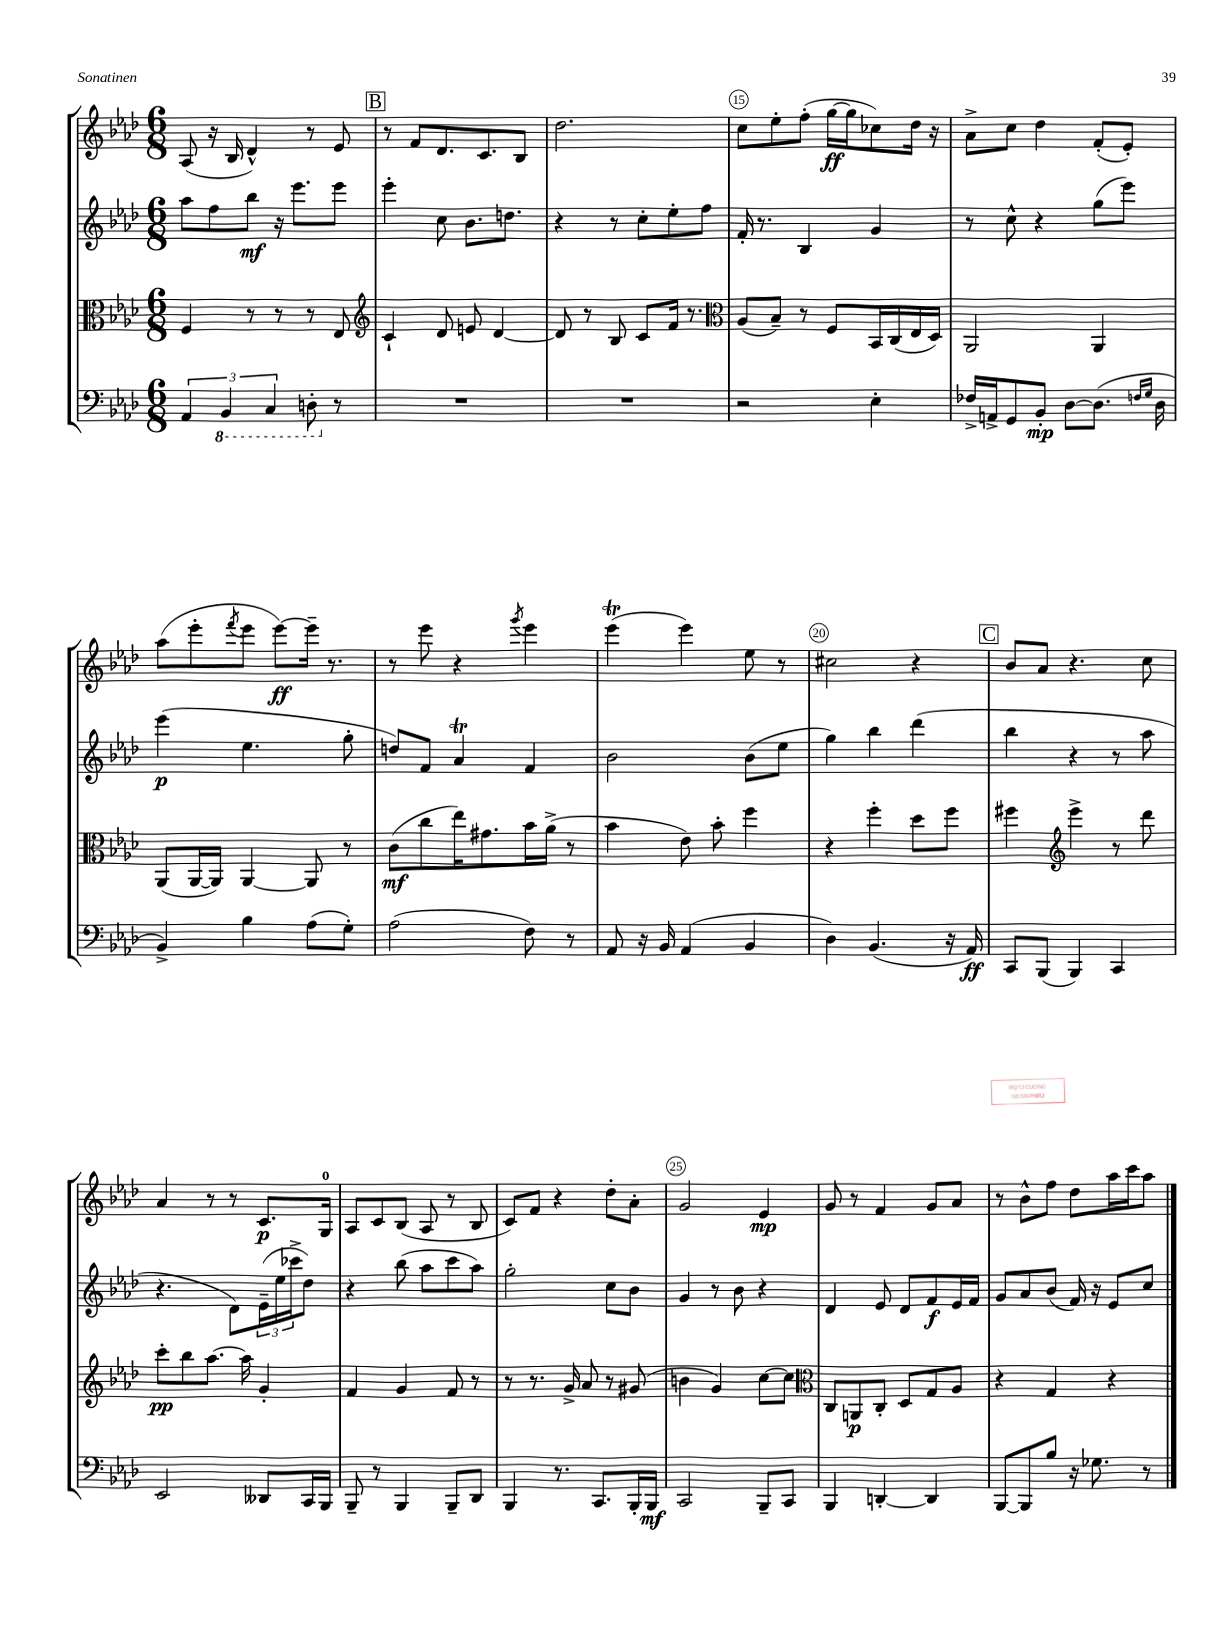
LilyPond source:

<<
\new StaffGroup <<
\new Staff = "s0" {
    \clef treble \key aes \major \numericTimeSignature \time 6/8
    aes8( r16 bes16 des'4-^) r8 ees'8 |
    \mark \markup { \box "B" } r8 f'8 des'8. c'8. bes8 |
    des''2. |
    c''8 ees''8-. f''8-.( g''16~\ff g''16 ces''8) des''16 r16 |
    aes'8-> c''8 des''4 f'8-.( ees'8-.) |
    aes''8( ees'''8-. \acciaccatura { f'''8 } ees'''8 ees'''8~\ff) ees'''16-- r8. |
    r8 ees'''8 r4 \acciaccatura { g'''8 } ees'''4 |
    ees'''4\trill( ees'''4) ees''8 r8 |
    cis''2 r4 |
    \mark \markup { \box "C" } bes'8 aes'8 r4. c''8 |
    aes'4 r8 r8 c'8.\p g16-0 |
    aes8 c'8 bes8( aes8 r8 bes8 |
    c'8) f'8 r4 des''8-. aes'8-. |
    g'2 ees'4\mp |
    g'8 r8 f'4 g'8 aes'8 |
    r8 bes'8-^ f''8 des''8 aes''16 c'''16 aes''8 \bar "|." |
}
\new Staff = "s1" {
    \clef treble \key aes \major \numericTimeSignature \time 6/8
    aes''8 f''8 bes''8\mf r16 ees'''8. ees'''8 |
    \mark \markup { \box "B" } ees'''4-. c''8 bes'8. d''8. |
    r4 r8 c''8-. ees''8-. f''8 |
    f'16-. r8. bes4 g'4 |
    r8 c''8-^ r4 g''8( ees'''8) |
    ees'''4\p( ees''4. g''8-. |
    d''8) f'8 aes'4\trill f'4 |
    bes'2 bes'8( ees''8 |
    g''4) bes''4 des'''4( |
    \mark \markup { \box "C" } bes''4 r4 r8 aes''8 |
    r4. des'8) \tuplet 3/2 { ees'16--( ees''16 ces'''16-> } des''8) |
    r4 bes''8( aes''8 c'''8 aes''8) |
    g''2-. c''8 bes'8 |
    g'4 r8 bes'8 r4 |
    des'4 ees'8 des'8 f'8\f ees'16 f'16 |
    g'8 aes'8 bes'8( f'16) r16 ees'8 c''8 \bar "|." |
}
\new Staff = "s2" {
    \clef alto \key aes \major \numericTimeSignature \time 6/8
    f4 r8 r8 r8 ees8 |
    \mark \markup { \box "B" } \clef treble c'4-! des'8 e'8 des'4~ |
    des'8 r8 bes8 c'8 f'16 r8. |
    \clef alto aes8( bes8--) r8 f8 bes,16 c16( ees16 des16) |
    aes,2 aes,4 |
    aes,8( aes,16~ aes,16) aes,4~ aes,8 r8 |
    c'8\mf( c''8 ees''16) gis'8. bes'16 aes'16->( r8 |
    bes'4 ees'8) bes'8-. f''4 |
    r4 f''4-. des''8 f''8 |
    \mark \markup { \box "C" } fis''4 \clef treble ees'''4-> r8 des'''8 |
    c'''8-.\pp bes''8 aes''8.~ aes''16 g'4-. |
    f'4 g'4 f'8 r8 |
    r8 r8. g'16-> aes'8 r8 gis'8( |
    b'4 g'4) c''8~ c''8 |
    \clef alto c8 a,8\p c8-. des8 g8 aes8 |
    r4 g4 r4 \bar "|." |
}
\new Staff = "s3" {
    \clef bass \key aes \major \numericTimeSignature \time 6/8
    \tuplet 3/2 { aes,4 \ottava #-1 bes,,4 c,4 } d,8-. \ottava #0 r8 |
    \mark \markup { \box "B" } R2. |
    R2. |
    r2 ees4-. |
    fes16-> a,16-> g,8 bes,8-.\mp des8~ des8.( \grace { f16 g16 } des16 |
    bes,4->) bes4 aes8( g8-.) |
    aes2( f8) r8 |
    aes,8 r16 bes,16 aes,4( bes,4 |
    des4) bes,4.( r16 aes,16\ff) |
    \mark \markup { \box "C" } c,8 bes,,8( bes,,4) c,4 |
    ees,2 deses,8 c,16 bes,,16 |
    bes,,8-- r8 bes,,4 bes,,8-- des,8 |
    bes,,4 r8. c,8. bes,,16-. bes,,16\mf |
    c,2 bes,,8-- c,8 |
    bes,,4 d,4~-. d,4 |
    bes,,8~ bes,,8 bes8 r16 ges8. r8 \bar "|." |
}
>>
>>
\layout { \context { \Score currentBarNumber = #12 \override BarNumber.break-visibility = ##(#f #t #t) barNumberVisibility = #(every-nth-bar-number-visible 5) \override BarNumber.stencil = #(make-stencil-circler 0.1 0.3 ly:text-interface::print) } }
